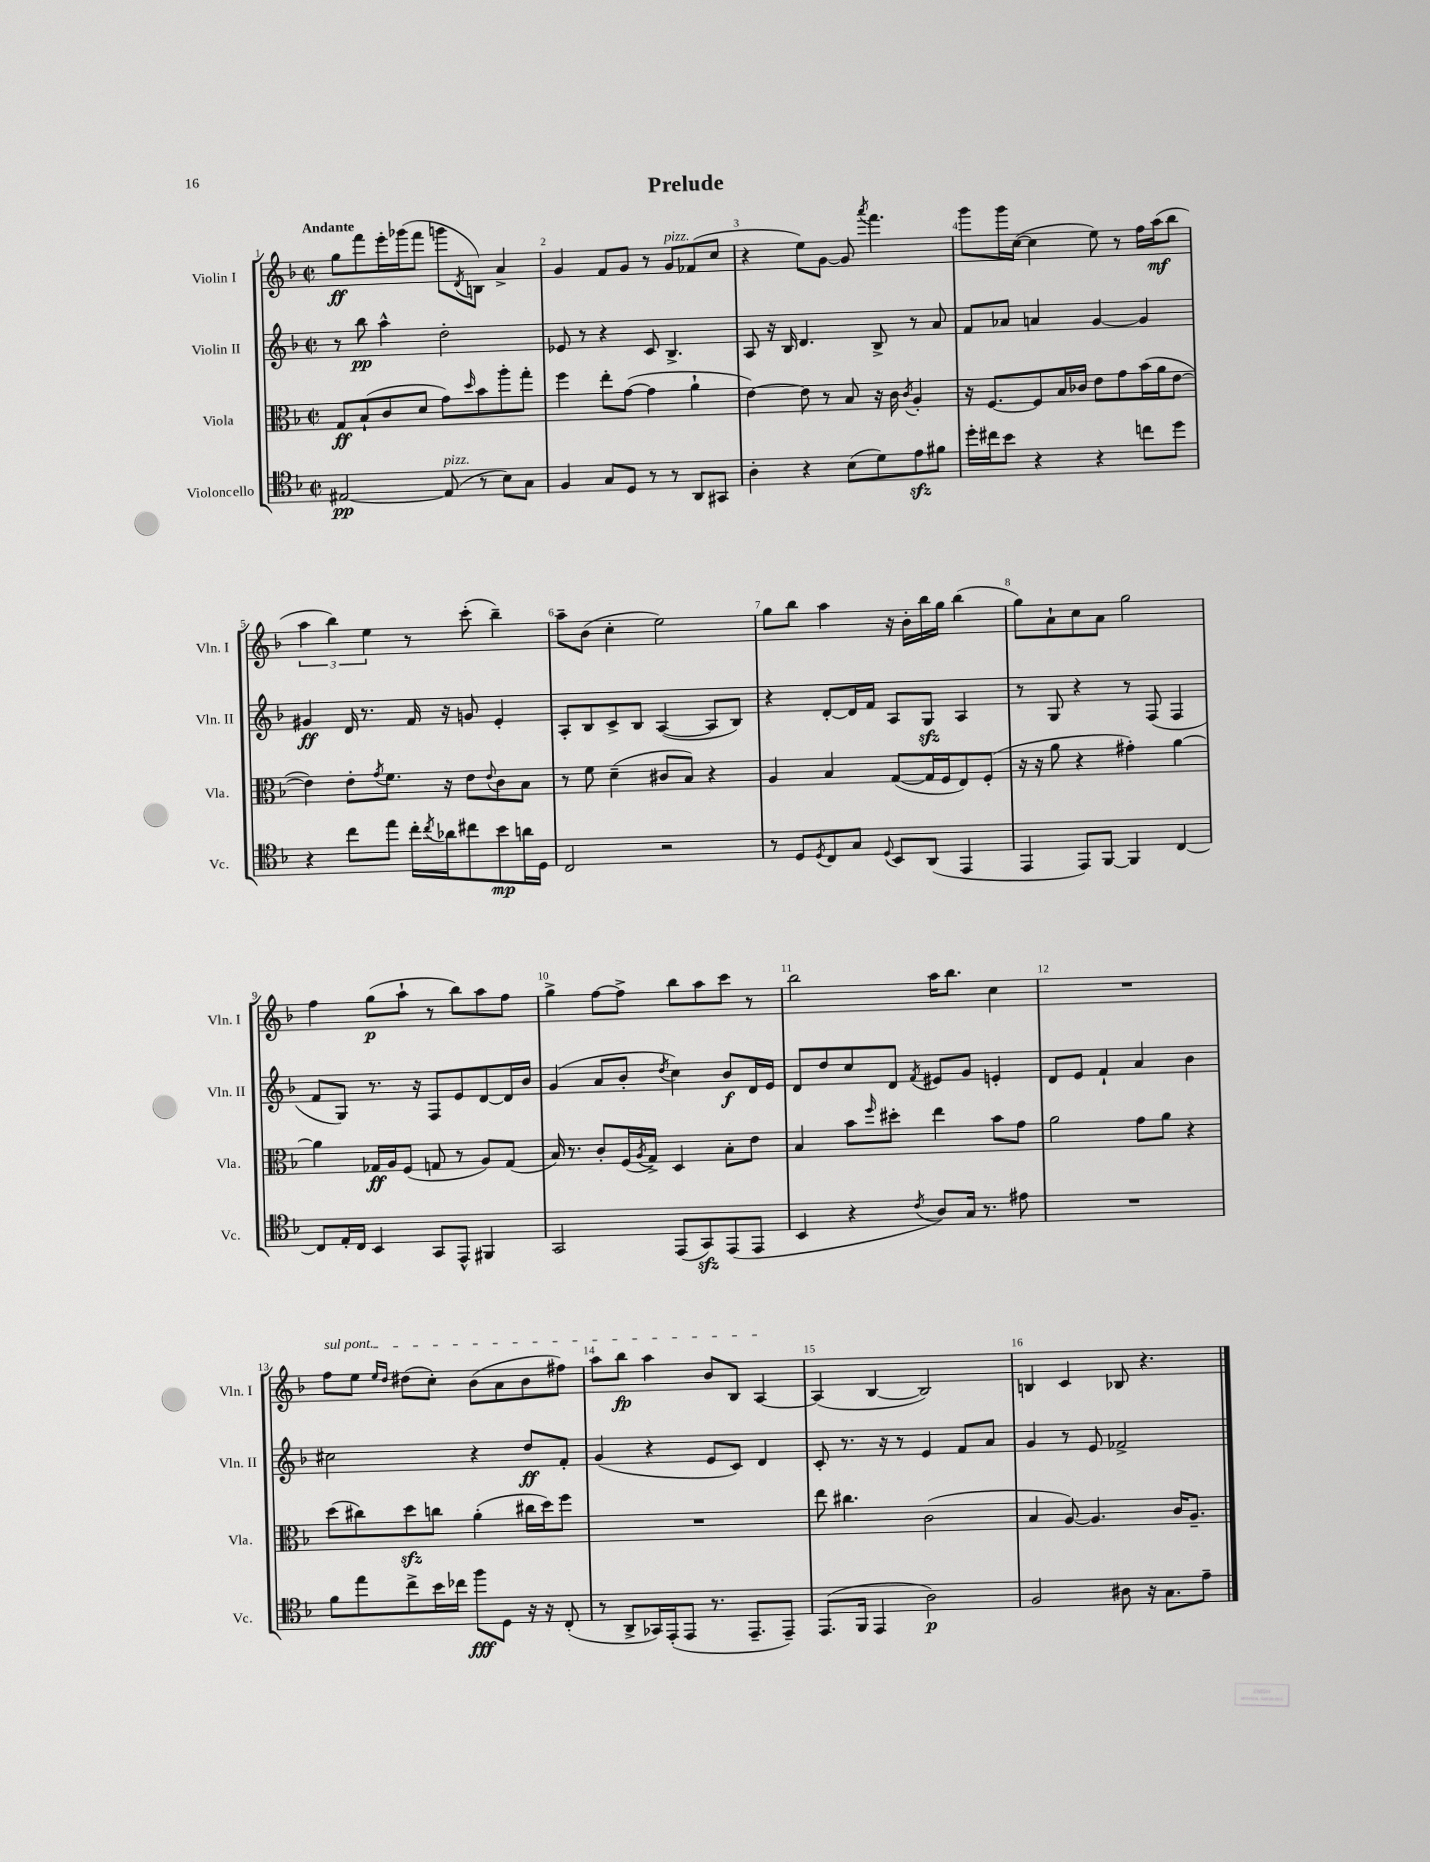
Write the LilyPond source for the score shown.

\header { title = "Prelude" }
<<
\new StaffGroup <<
\new Staff = "s0" \with { instrumentName = "Violin I" shortInstrumentName = "Vln. I" } {
    \clef treble \key f \major \defaultTimeSignature \time 2/2 \tempo "Andante"
    g''8\ff f'''8 e'''16-. ges'''16( f'''8 g'''8 \acciaccatura { d'8 } b8) a'4-> |
    g'4 f'8 g'8 r8 g'8^\markup { \italic "pizz." } fes'8( c''8 |
    r4 e''8) g'8~ g'8 \acciaccatura { a'''8 } f'''4. |
    g'''8 g'''16 c''16~( c''4 e''8) r8 f''16 a''16\mf( bes''8 |
    \tuplet 3/2 { a''4 bes''4) e''4 } r8 c'''8-.( bes''4--) |
    a''8-- bes'8( c''4-. e''2) |
    g''8 bes''8 a''4 r16 bes'16-. bes''16 g''16 bes''4( |
    g''8) a'8-! c''8 a'8 g''2 |
    f''4 g''8\p( a''8-! r8 bes''8) a''8 f''8 |
    g''4-> f''8~ f''8-> bes''8 a''8 c'''8 r8 |
    bes''2 a''16 bes''8. c''4 |
    R1 |
    \once \override TextSpanner.bound-details.left.text = \markup { \italic "sul pont." } f''8\startTextSpan e''8 \grace { e''16 d''16 } dis''8( c''8-.) bes'8( a'8 bes'8 fis''8) |
    a''8 bes''8\fp a''4 bes'8 bes8 a4~\stopTextSpan |
    a4( bes4~ bes2) |
    b4 c'4 bes8 r4. \bar "|." |
}
\new Staff = "s1" \with { instrumentName = "Violin II" shortInstrumentName = "Vln. II" } {
    \clef treble \key f \major \defaultTimeSignature \time 2/2
    r8 bes''8\pp a''4-^ d''2-. |
    ees'8 r8 r4 c'8 bes4.-> |
    a8 r16 bes16 d'4. bes8-> r8 a'8 |
    f'8 aes'8 a'4 g'4~ g'4 |
    gis'4\ff d'16 r8. f'16 r16 g'8 e'4-. |
    a8-. bes8 c'8-> bes8 a4~( a8 bes8) |
    r4 d'8~-. d'16 f'16 a8 g8\sfz a4 |
    r8 g8 r4 r8 f8( f4 |
    f'8 g8) r8. r16 f8 e'8 d'8~ d'16 bes'16 |
    g'4( a'8 bes'8-. \acciaccatura { d''8 } c''4) bes'8\f d'16 e'16 |
    d'8 d''8 c''8 d'8 \acciaccatura { f'8 } eis'8 g'8 e'4-. |
    d'8 e'8 f'4-! a'4 bes'4 |
    cis''2 r4 d''8\ff f'8-. |
    g'4( r4 e'8 c'8) d'4 |
    c'8-. r8. r16 r8 e'4 f'8 a'8 |
    g'4 r8 e'8 fes'2-> \bar "|." |
}
\new Staff = "s2" \with { instrumentName = "Viola" shortInstrumentName = "Vla." } {
    \clef alto \key f \major \defaultTimeSignature \time 2/2
    g8\ff bes8-!( c'8 d'8 g'8) \grace { d''16 } bes'8 a''8-. g''8-. |
    f''4 e''8-. g'8~( g'4 a'4-! |
    e'4~) e'8 r8 bes8 r16 c'16 \acciaccatura { c'8 } a4-. |
    r16 f8.~ f8 bes16 ces'16 e'8 g'8 bes'16( a'16 e'8~ |
    e'4) e'8-. \acciaccatura { g'8 } f'8. r16 e'8 \appoggiatura { e'8 } c'8 bes8 |
    r8 f'8 d'4--( cis'8 bes8) r4 |
    a4 bes4 g8~( g16 f16 e8) f8-.( |
    r16 r16 a'8 r4 gis'4-.) a'4~ |
    a'4 ges16\ff a16 f8( g8 r8 a8) g8( |
    bes16) r8. c'8-. f16( \acciaccatura { a8 } g16->) d4 bes8-. e'8 |
    bes4 bes'8 \grace { f''16 } dis''8-. e''4 bes'8 g'8 |
    a'2 g'8 a'8 r4 |
    d''8( cis''8) d''8\sfz c''8 a'4-.( cis''16 d''16) f''8 |
    R1 |
    e''8 cis''4. c'2( |
    bes4 a8~) a4. c'16 a8.-- \bar "|." |
}
\new Staff = "s3" \with { instrumentName = "Violoncello" shortInstrumentName = "Vc." } {
    \clef tenor \key f \major \defaultTimeSignature \time 2/2
    eis2~\pp eis8^\markup { \italic "pizz." }( r8 bes8) g8 |
    f4 g8 d8 r8 r8 a,8 gis,8 |
    a4-. r4 bes8( d'8) e'8\sfz fis'8 |
    d''16-. cis''16 bes'8 r4 r4 c''8 d''8 |
    r4 c''8 e''8 c''16-. \acciaccatura { c''8 } aes'16 cis''8 bes'8\mp a'16 d16 |
    c2 r2 |
    r8 d8 \acciaccatura { d8 } c8 g8 \appoggiatura { d8 } bes,8 a,8( e,4 |
    e,4 e,8) f,8~ f,4 c4~ |
    c8 e16-. c16 bes,4 g,8 e,8-^ fis,4 |
    g,2 e,8( g,8\sfz) e,8( e,8 |
    bes,4 r4 \acciaccatura { c'8 } a8) g16 r8. eis'8 |
    R1 |
    f'8 e''8 c''8-> bes'16 ces''16 f''8\fff d8 r16 r16 c8-.( |
    r8 a,8-> ges,16) e,16-.( e,8 r8. e,8.-- e,8--) |
    e,8.( f,16 e,4 a2\p) |
    f2 ais8 r16 g8. e'8-- \bar "|." |
}
>>
>>
\layout { \context { \Score \override BarNumber.break-visibility = ##(#f #t #t) barNumberVisibility = #all-bar-numbers-visible } }
